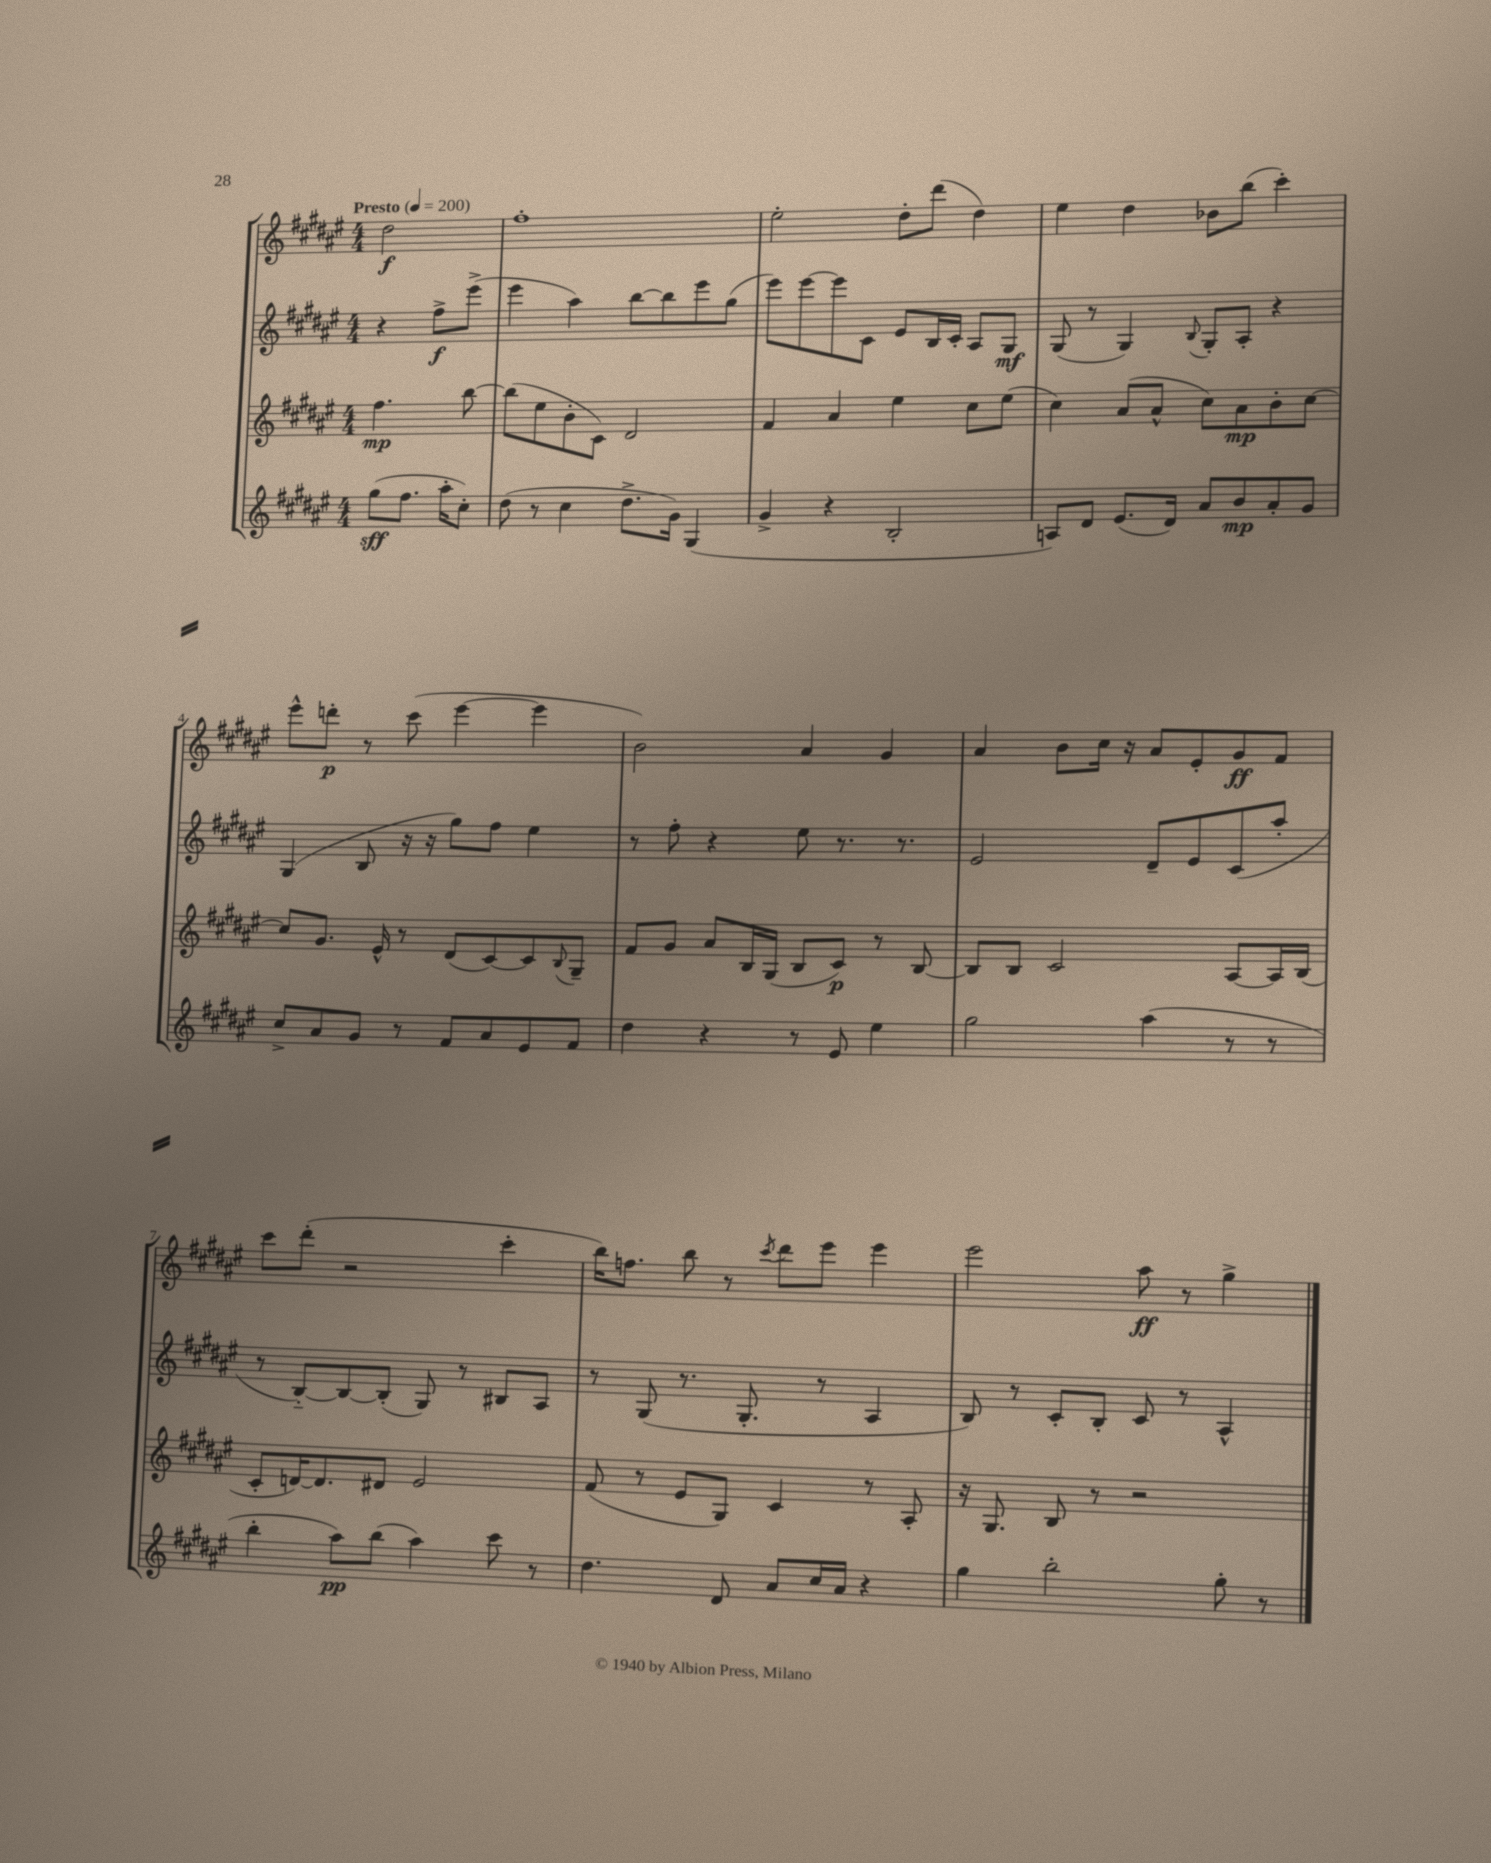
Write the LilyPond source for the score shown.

<<
\new StaffGroup <<
\new Staff = "s0" {
    \clef treble \key fis \major \numericTimeSignature \time 4/4 \partial 2 \tempo "Presto" 4 = 200
    dis''2\f |
    fis''1-. |
    eis''2-. dis''8-. dis'''8( dis''4) |
    eis''4 dis''4 bes'8 b''8( cis'''4-.) |
    eis'''8-^ d'''8-.\p r8 cis'''8( eis'''4~ eis'''4 |
    b'2) ais'4 gis'4 |
    ais'4 b'8 cis''16 r16 ais'8 eis'8-. gis'8\ff fis'8 |
    cis'''8 dis'''8-.( r2 cis'''4-. |
    b''16) f''8. b''8 r8 \acciaccatura { cis'''8 } dis'''8 eis'''8 eis'''4 |
    eis'''2 ais''8\ff r8 gis''4-> \bar "|." |
}
\new Staff = "s1" {
    \clef treble \key fis \major \numericTimeSignature \time 4/4 \partial 2
    r4 fis''8->\f eis'''8->( |
    eis'''4 ais''4) b''8~ b''8 eis'''8 gis''8( |
    eis'''8) eis'''8~ eis'''8 cis'8 eis'8 b16 cis'16-. ais8 gis8\mf |
    gis8( r8 gis4) \appoggiatura { b8 } gis8-. ais8-. r4 |
    gis4( b8 r16 r16 gis''8) fis''8 eis''4 |
    r8 fis''8-. r4 eis''8 r8. r8. |
    eis'2 dis'8-- eis'8 cis'8( ais''8-. |
    r8 b8~-_) b8~ b8-.( gis8) r8 bis8 ais8 |
    r8 gis8( r8. gis8.-. r8 ais4 |
    b8) r8 cis'8-. b8-. cis'8 r8 ais4-^ \bar "|." |
}
\new Staff = "s2" {
    \clef treble \key fis \major \numericTimeSignature \time 4/4 \partial 2
    fis''4.\mp b''8~ |
    b''8( eis''8 b'8-. cis'8) dis'2 |
    fis'4 ais'4 eis''4 cis''8 eis''8( |
    cis''4) ais'8( ais'8-^ cis''8) ais'8\mp b'8-. cis''8~ |
    cis''8 gis'8. eis'16-^ r8 dis'8( cis'8~) cis'8 \appoggiatura { b8 } gis8-- |
    fis'8 gis'8 ais'8 b16 gis16( b8 cis'8\p) r8 b8~ |
    b8 b8 cis'2 ais8~ ais16 b16( |
    cis'8-. d'16~) d'8. dis'8 eis'2 |
    fis'8( r8 eis'8 gis8) cis'4 r8 ais8-. |
    r16 gis8. b8 r8 r2 \bar "|." |
}
\new Staff = "s3" {
    \clef treble \key fis \major \numericTimeSignature \time 4/4 \partial 2
    gis''8\sff( fis''8. ais''16-. cis''8-.) |
    dis''8( r8 cis''4 dis''8.-> gis'16) gis4( |
    gis'4-> r4 b2-. |
    a8) dis'8 eis'8.( dis'16) ais'8 b'8\mp ais'8-. gis'8 |
    cis''8-> ais'8 gis'8 r8 fis'8 ais'8 eis'8 fis'8 |
    dis''4 r4 r8 eis'8 eis''4 |
    gis''2 ais''4( r8 r8 |
    b''4-. ais''8\pp) b''8( ais''4) cis'''8 r8 |
    dis''4. dis'8 ais'8 cis''16 ais'16 r4 |
    gis''4 b''2-. gis''8-. r8 \bar "|." |
}
>>
>>
